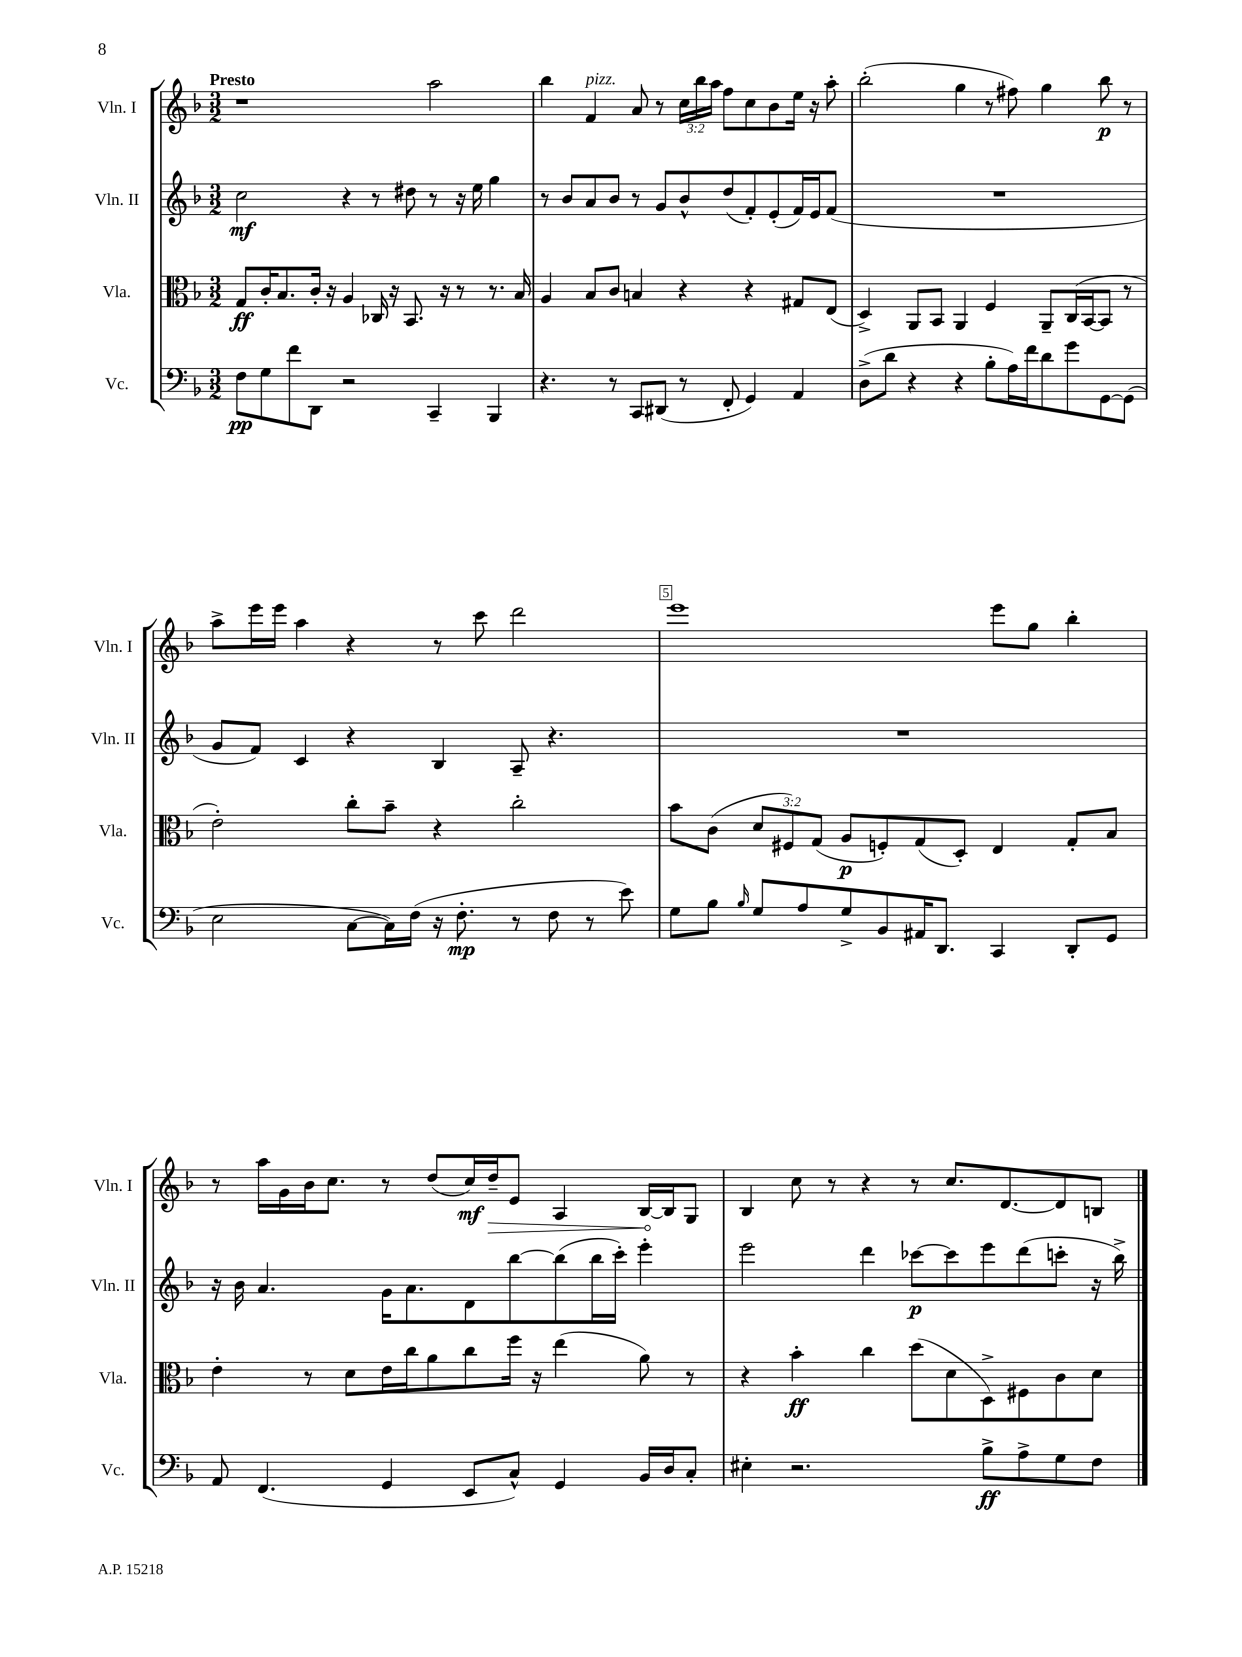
<<
\new StaffGroup <<
\new Staff = "s0" \with { instrumentName = "Vln. I" shortInstrumentName = "Vln. I" } {
    \clef treble \key f \major \numericTimeSignature \time 3/2 \override Staff.TupletNumber.text = #tuplet-number::calc-fraction-text \tempo "Presto"
    \autoBeamOff r1 a''2 |
    bes''4 f'4^\markup { \italic "pizz." } a'8 r8 \tuplet 3/2 { c''16[ bes''16 a''16] } f''8[ c''8 bes'8 e''16] r16 a''8-. |
    bes''2-.( g''4 r8 fis''8) g''4 bes''8\p r8 |
    a''8[-> e'''16 e'''16] a''4 r4 r8 c'''8 d'''2 |
    e'''1 e'''8[ g''8] bes''4-. |
    r8 a''16[ g'16 bes'16 c''8.] r8 d''8[( c''16\mf) \once \override Hairpin.circled-tip = ##t d''16--\> e'8] a4 bes16[~\! bes16 g8] |
    bes4 c''8 r8 r4 r8 c''8.[ d'8.~ d'8 b8] \bar "|." |
}
\new Staff = "s1" \with { instrumentName = "Vln. II" shortInstrumentName = "Vln. II" } {
    \clef treble \key f \major \numericTimeSignature \time 3/2
    \autoBeamOff c''2\mf r4 r8 dis''8 r8 r16 e''16 g''4 |
    r8 bes'8[ a'8 bes'8] r8 g'8[ bes'8-^ d''8( f'8-.) e'8-.( f'16) e'16 f'8]( |
    R1. |
    g'8[ f'8]) c'4 r4 bes4 a8-- r4. |
    R1. |
    r16 bes'16 a'4. g'16[ a'8. d'8 bes''8~ bes''8( bes''16 c'''16]-.) e'''4-. |
    e'''2 d'''4 ces'''8[~\p ces'''8 e'''8 d'''8( c'''8]-. r16 bes''16->) \bar "|." |
}
\new Staff = "s2" \with { instrumentName = "Vla." shortInstrumentName = "Vla." } {
    \clef alto \key f \major \numericTimeSignature \time 3/2 \override Staff.TupletNumber.text = #tuplet-number::calc-fraction-text
    \autoBeamOff g8[\ff c'16-. bes8. c'16]-. r16 a4 ces16 r16 bes,8. r16 r8 r8. bes16 |
    a4 bes8[ c'8] b4 r4 r4 gis8[ e8]( |
    d4->) a,8[ bes,8] a,4 f4 a,8[-- c16( bes,16~ bes,8] r8 |
    e'2-.) c''8[-. bes'8]-- r4 c''2-. |
    bes'8[ c'8]( \tuplet 3/2 { d'8[ fis8) g8]( } a8[\p f8-.) g8( d8]-.) e4 g8[-. bes8] |
    e'4-. r8 d'8[ e'16 c''16 a'8 c''8 f''16] r16 e''4( a'8) r8 |
    r4 bes'4-.\ff c''4 d''8[( d'8 d8->) fis8 c'8 d'8] \bar "|." |
}
\new Staff = "s3" \with { instrumentName = "Vc." shortInstrumentName = "Vc." } {
    \clef bass \key f \major \numericTimeSignature \time 3/2
    \autoBeamOff f8[\pp g8 f'8 d,8] r2 c,4-- bes,,4 |
    r4. r8 c,8[ dis,8]( r8 f,8-. g,4) a,4 |
    d8[->( d'8] r4 r4 bes8[-. a16) f'16 d'8 g'8 g,8~ g,8]( |
    e2 c8[~ c16) f16]( r16 f8.-.\mp r8 f8 r8 e'8) |
    g8[ bes8] \grace { bes16 } g8[ a8 g8-> bes,8 ais,16 d,8.] c,4 d,8[-. g,8] |
    a,8 f,4.( g,4 e,8[ c8]-^) g,4 bes,16[ d16 c8]-. |
    eis4-. r2. bes8[->\ff a8-> g8 f8] \bar "|." |
}
>>
>>
\layout { \context { \Score \override BarNumber.break-visibility = ##(#f #t #t) barNumberVisibility = #(every-nth-bar-number-visible 5) \override BarNumber.stencil = #(make-stencil-boxer 0.1 0.3 ly:text-interface::print) } }
